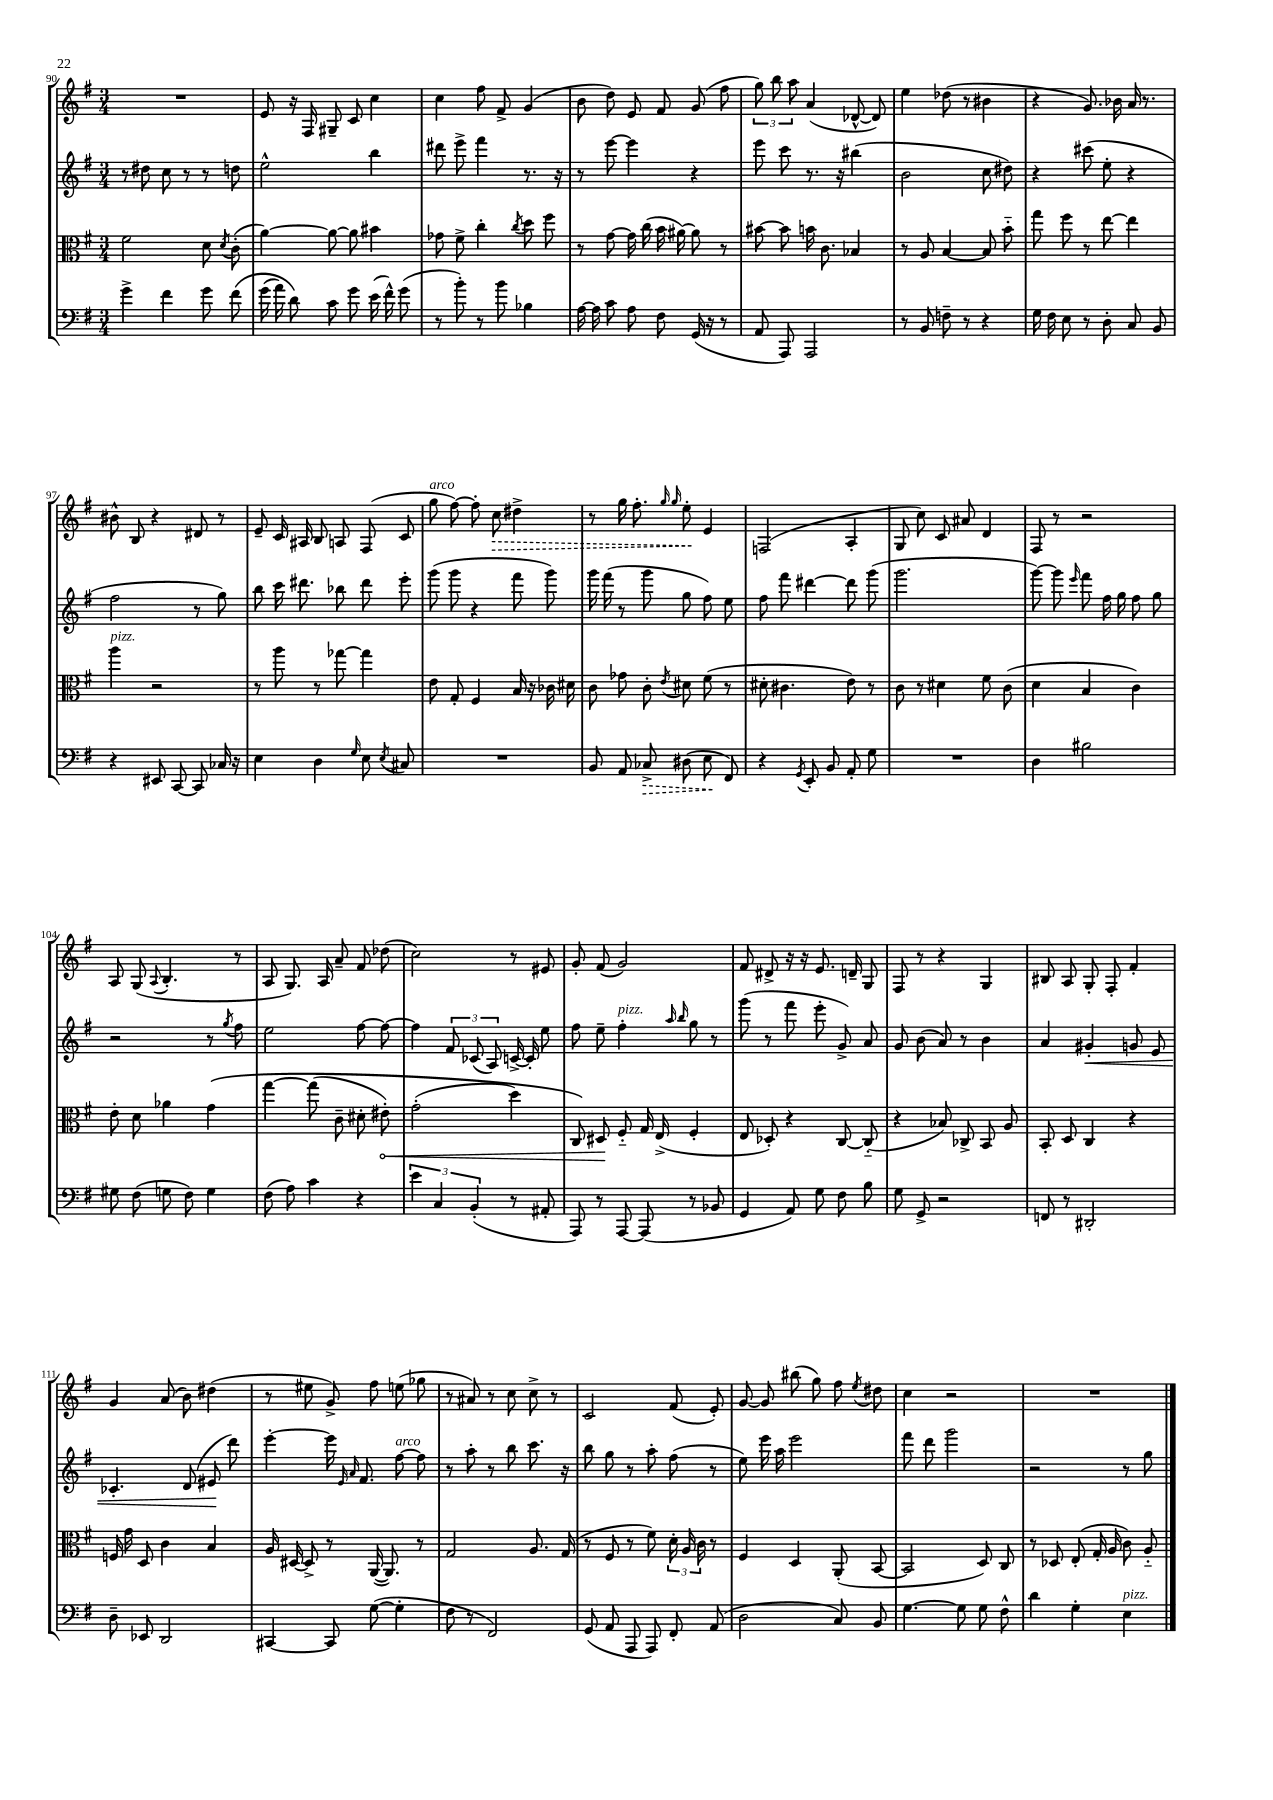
<<
\new StaffGroup <<
\new Staff = "s0" {
    \clef treble \key g \major \numericTimeSignature \time 3/4
    \autoBeamOff R2. |
    e'8 r16 fis16 gis8-- c'8 c''4 |
    c''4 fis''8 fis'8-> g'4( |
    b'8 d''8) e'8 fis'8 g'8( fis''8 |
    \tuplet 3/2 { g''8) b''8 a''8 } a'4( des'8~-^ des'8) |
    e''4 des''8( r8 bis'4 |
    r4 g'8.) bes'16 a'16 r8. |
    bis'8-^ b8 r4 dis'8 r8 |
    e'8-- c'16 ais16 b8 a8 fis8( c'8 |
    g''8^\markup { \italic "arco" } fis''8~) fis''8-. \once \override Hairpin.style = #'dashed-line c''8\> dis''4-> |
    r8 g''16 fis''8.-. \grace { g''16 g''16 } e''8-.\! e'4 |
    f2( a4-. |
    g8 c''8) c'8 ais'8 d'4 |
    fis8 r8 r2 |
    a8 g8( \appoggiatura { a8 } b4.-. r8 |
    a8 g8.) a16 a'8-- fis'8 des''8( |
    c''2) r8 eis'8 |
    g'8-. fis'8( g'2) |
    fis'8 dis'8-> r16 r16 e'8. d'16-- g8 |
    fis8 r8 r4 g4 |
    bis8 a8 g8-. fis8-. fis'4-. |
    g'4 a'8( b'8) dis''4( |
    r8 eis''8 g'8->) fis''8 e''8( ges''8 |
    r8 ais'8) r8 c''8 c''8-> r8 |
    c'2 fis'8( e'8-.) |
    g'8~ g'8 bis''8( g''8) fis''8 \acciaccatura { e''8 } dis''8 |
    c''4 r2 |
    R2. \bar "|." |
}
\new Staff = "s1" {
    \clef treble \key g \major \numericTimeSignature \time 3/4
    \autoBeamOff r8 dis''8 c''8 r8 r8 d''8 |
    e''2-^ b''4 |
    dis'''8 e'''8-> fis'''4 r8. r16 |
    r8 e'''8~ e'''4 r4 |
    e'''8 c'''8 r8. r16 bis''4( |
    b'2 c''8 dis''8) |
    r4 cis'''8( e''8-. r4 |
    fis''2 r8 g''8) |
    b''8 c'''16 dis'''8. bes''8 dis'''8 e'''8-. |
    g'''8( g'''8 r4 fis'''8 g'''8) |
    g'''16 fis'''16( r8 g'''8 g''8 fis''8) e''8 |
    fis''8 fis'''8 dis'''4~ dis'''8 g'''8( |
    g'''2. |
    g'''8~) g'''8 \grace { e'''16 } fis'''8 fis''16 g''16 fis''8 g''8 |
    r2 r8 \acciaccatura { g''8 } fis''8 |
    e''2 fis''8~ fis''8~ |
    fis''4 \tuplet 3/2 { fis'8 ces'8( a8) } c'16~-> c'16-. e''8 |
    fis''8 e''8-- fis''4-.^\markup { \italic "pizz." } \grace { a''16 b''16 } g''8 r8 |
    g'''8( r8 fis'''8 e'''8-. g'8->) a'8 |
    g'8 b'8( a'8) r8 b'4 |
    a'4 gis'4-.\< g'8 e'8 |
    ces'4.-. d'8( eis'8\! d'''8) |
    e'''4~-. e'''16 \grace { e'16 a'16 } fis'8. fis''8~^\markup { \italic "arco" } fis''8 |
    r8 a''8-. r8 b''8 c'''8. r16 |
    b''8 g''8 r8 a''8-. fis''8( r8 |
    e''8) e'''16 a''16 e'''2 |
    fis'''8 d'''8 g'''2 |
    r2 r8 g''8 \bar "|." |
}
\new Staff = "s2" {
    \clef alto \key g \major \numericTimeSignature \time 3/4
    \autoBeamOff fis'2 d'8 \acciaccatura { d'8 } c'8-.( |
    a'4~) a'8~ a'8 bis'4 |
    ges'8 fis'8-> c''4-. \acciaccatura { c''8 } d''8 fis''8 |
    r8 g'8~ g'16 c''16( b'16 ais'16~) ais'8 r8 |
    bis'8~ bis'8 b'16 c'8. bes4 |
    r8 a8 b4~ b8 b'8-_ |
    g''8 fis''8 r8 e''8~ e''4 |
    a''4^\markup { \italic "pizz." } r2 |
    r8 a''8 r8 ges''8~ ges''4 |
    e'8 g8-. fis4 b16 r16 ces'16 dis'16 |
    c'8 ges'8 c'8-. \acciaccatura { e'8 } dis'8 fis'8( r8 |
    dis'8-. cis'4. e'8) r8 |
    c'8 r8 dis'4 fis'8 c'8( |
    d'4 b4 c'4) |
    e'8-. d'8 aes'4 g'4\( |
    g''4~ g''8( c'8-- dis'8-. \once \override Hairpin.circled-tip = ##t eis'8-.\<) |
    g'2-.( d''4) |
    c8\) dis8\! fis8-_ g16 e16->( fis4-. |
    e8 des8-.) r4 c8~ c8-_( |
    r4 bes8) ces8-> b,8 a8 |
    b,8-. d8 c4 r4 |
    f16 g'16 d8 c'4 b4 |
    a16 dis16~ dis8-> r8 a,16~( a,8.) r8 |
    g2 a8. g16( |
    r8 fis8 r8 fis'8) \tuplet 3/2 { d'16-. a16 c'16 } r8 |
    fis4 d4 a,8-.( b,8~ |
    b,2 d8) c8 |
    r8 des8 e8-.( g16-. a16 c'8) a8-_ \bar "|." |
}
\new Staff = "s3" {
    \clef bass \key g \major \numericTimeSignature \time 3/4
    \autoBeamOff g'4-> fis'4 g'8 fis'8\( |
    g'16( a'16) d'8\) c'8 g'8 e'16( fis'16-^) g'8( |
    r8 b'8-.) r8 b'8 bes4 |
    a16~ a16 c'8 a8 fis8 g,16( r16 r8 |
    a,8 a,,8) a,,2 |
    r8 b,8 f8-- r8 r4 |
    g16 fis16 e8 r8 d8-. c8 b,8 |
    r4 eis,8 c,8~ c,8 ces16 r16 |
    e4 d4 \grace { g16 } e8 \acciaccatura { e8 } cis8 |
    R2. |
    b,8 a,8 \once \override Hairpin.style = #'dashed-line ces8->\> dis8( e8\! fis,8) |
    r4 \acciaccatura { g,8 } e,8-. b,8 a,8-. g8 |
    R2. |
    d4 bis2 |
    gis8 fis8( g8 fis8) g4 |
    fis8( a8) c'4 r4 |
    \tuplet 3/2 { e'4 c4 b,4-.( } r8 ais,8-. |
    a,,8) r8 a,,8~ a,,8( r8 bes,8 |
    g,4 a,8) g8 fis8 b8 |
    g8 g,8-> r2 |
    f,8 r8 dis,2-. |
    d8-- ees,8 d,2 |
    cis,4~ cis,8 g8~( g4-. |
    fis8 r8 fis,2) |
    g,8( a,8 a,,8 a,,8) fis,8-. a,8( |
    d2 c8) b,8 |
    g4.~ g8 g8 fis8-^ |
    d'4 g4-. e4^\markup { \italic "pizz." } \bar "|." |
}
>>
>>
\layout { \context { \Score currentBarNumber = #90 } }
